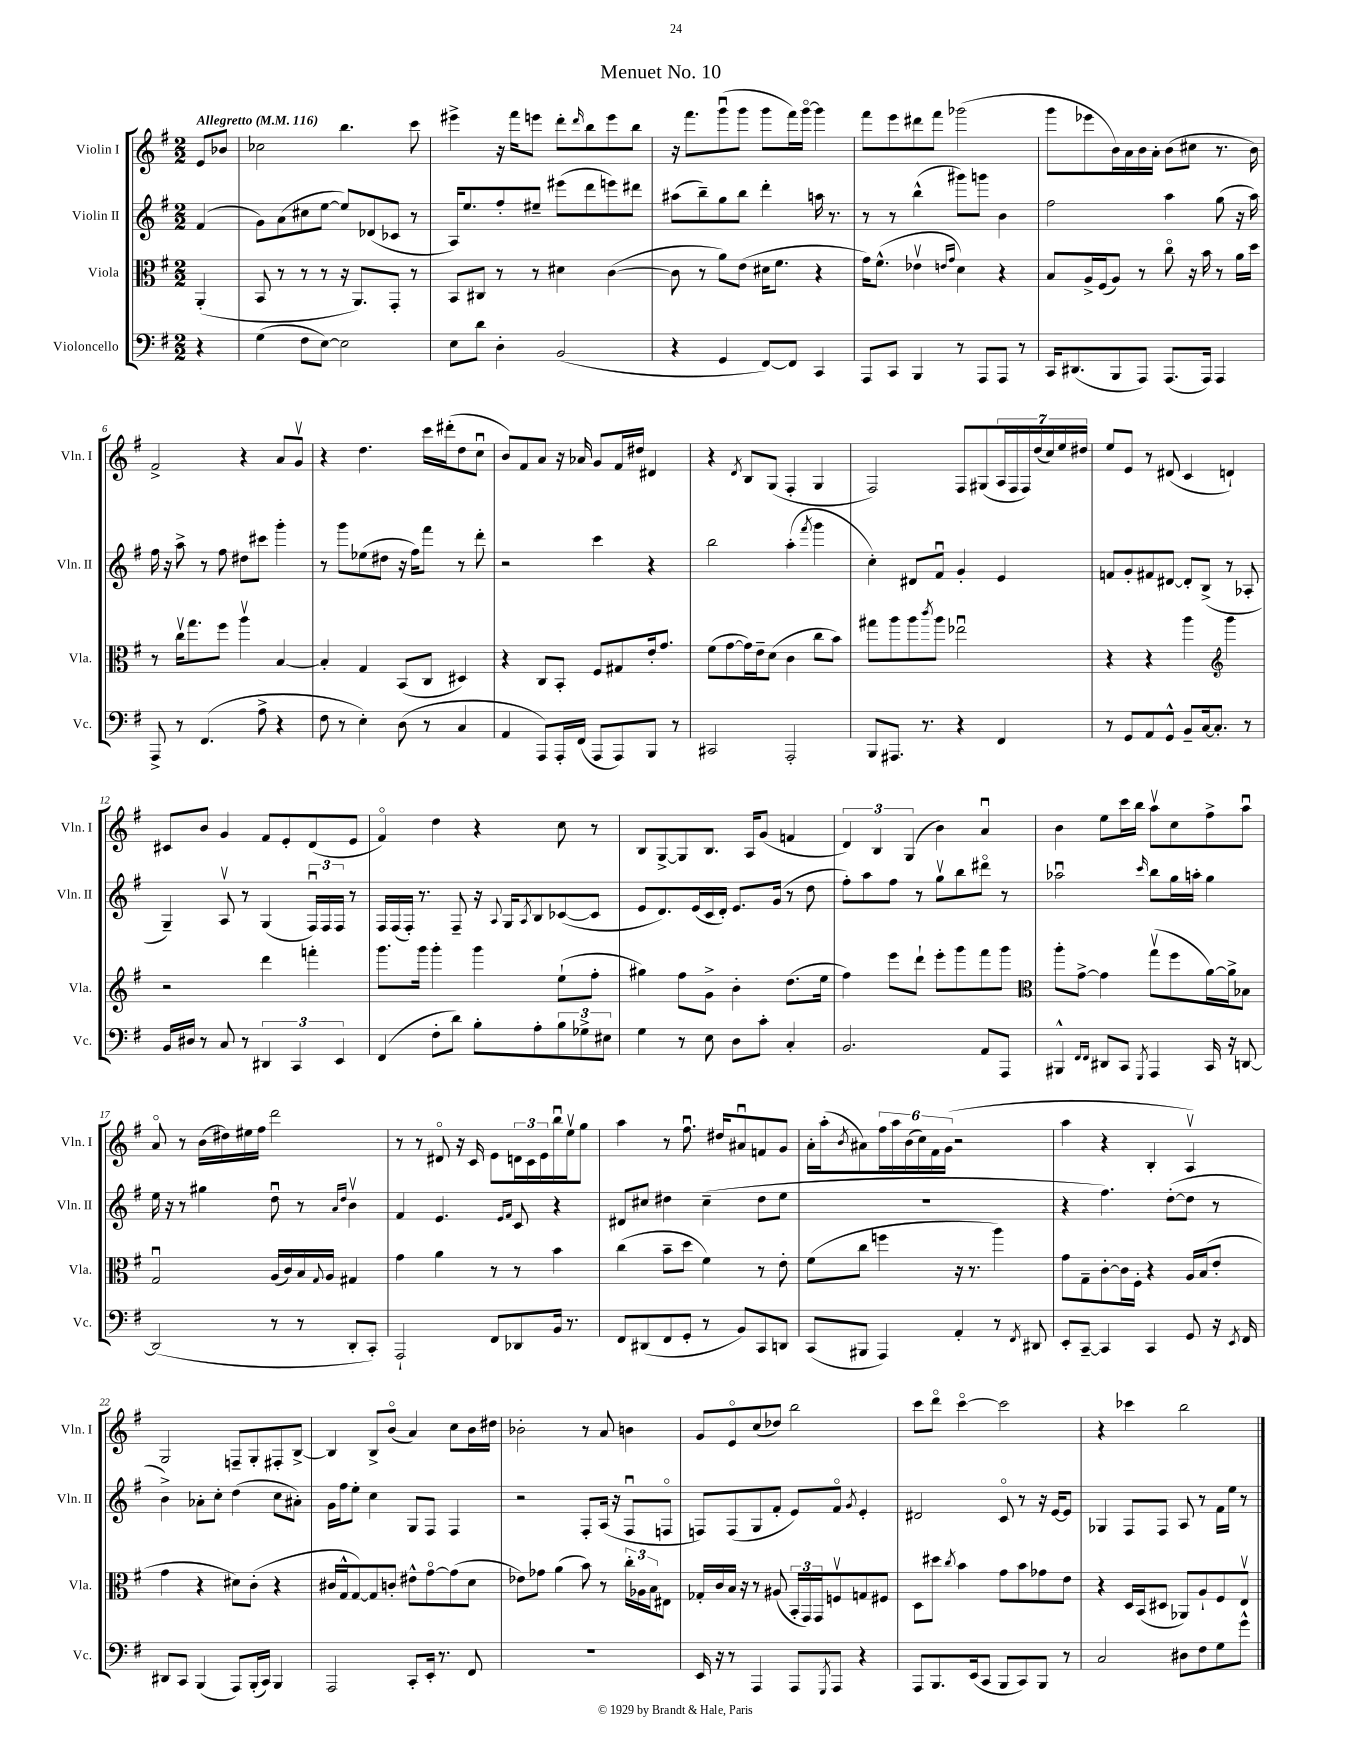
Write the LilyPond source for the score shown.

\header { title = "Menuet No. 10" }
<<
\new StaffGroup <<
\new Staff = "s0" \with { instrumentName = "Violin I" shortInstrumentName = "Vln. I" } {
    \clef treble \key g \major \numericTimeSignature \time 2/2 \partial 4 \tempo "Allegretto" 4 = 116
    e'8 bes'8 |
    ces''2 b''4. c'''8 |
    eis'''4-> r16 fis'''16 e'''8 d'''8-. \grace { d'''16 } b''8 e'''8 b''8 |
    r16 fis'''8. g'''8\downbow( g'''8 g'''8 fis'''16) g'''16~\flageolet g'''4 |
    fis'''8 e'''8 dis'''8 fis'''8 ges'''2( |
    g'''8 ees'''8 b'16) a'16 b'16 a'16-. b'8( cis''8 r8. b'16) |
    fis'2-> r4 a'8 g'8\upbow |
    r4 d''4. c'''16 dis'''16-.( d''8 c''8\downbow |
    b'8) fis'8 a'8 r16 aes'16 g'8 fis'16 dis''16 dis'4 |
    r4 \acciaccatura { d'8 } b8 g8( fis4-. g4 |
    fis2) fis8 gis8( \tuplet 7/4 { a16 fis16 fis16) d''16( c''16) e''16 dis''16 } |
    e''8 e'8 r8 dis'8( c'4 d'4-!) |
    cis'8 b'8 g'4 fis'8 e'8-. d'8( e'8 |
    fis'4\flageolet) d''4 r4 c''8 r8 |
    b8 g8~-> g8 b8. a16 g'8( f'4 |
    \tuplet 3/2 { d'4) b4 g4( } b'4) a'4\downbow |
    b'4 e''8 c'''16 b''16 a''8\upbow c''8 fis''8-> a''8\downbow |
    a'8\flageolet r8 b'16( dis''16) eis''16 fis''16 d'''2 |
    r8 r8 dis'8\flageolet r16 c'16 e'8 \tuplet 3/2 { d'16 c'16 e'16 } b''16\downbow e''16\upbow g''8 |
    a''4 r8 fis''8.\downbow dis''16 ais'8\downbow f'8 g'8 |
    a'16-. a''16-.( \acciaccatura { b'8 } ais'8) \tuplet 6/4 { fis''16 a''16 b'16( c''16) fis'16 g'16( } r2 |
    a''4 r4 b4-. a4\upbow) |
    g2 f8-- g8-. fis8-. b8~-> |
    b4 b8-> b'8\flageolet( a'4) c''8 b'16 dis''16 |
    bes'2-. r8 a'8 b'4 |
    g'8 e'8\flageolet c''8( des''8) b''2 |
    c'''8 d'''8\flageolet c'''4~\flageolet c'''2 |
    r4 ces'''4 b''2 \bar "|." |
}
\new Staff = "s1" \with { instrumentName = "Violin II" shortInstrumentName = "Vln. II" } {
    \clef treble \key g \major \numericTimeSignature \time 2/2 \partial 4
    fis'4( |
    g'8) a'8( cis''8 e''8~ e''8) des'8( ces'8 r8 |
    a16) e''8. fis''8-. eis''8-- eis'''8( d'''8 e'''8) dis'''8 |
    ais''8( b''8--) g''8 b''8 d'''4-. a''16 r8. |
    r8 r8 b''4-^( gis'''8) g'''8 b'4 |
    fis''2 a''4 g''8( r16 a''16) |
    fis''16 r16 a''8-> r8 fis''8 dis''8 cis'''8 g'''4-. |
    r8 g'''8 ees''8( dis''8 r16 fis''16) fis'''8 r8 d'''8-. |
    r2 c'''4 r4 |
    b''2 a''4-.( \acciaccatura { fis'''8 } g'''4 |
    c''4-.) dis'8 fis'8\downbow g'4-. e'4 |
    f'8 g'8-. fis'8 dis'8~ dis'8-. b8->( r8 aes8-. |
    g4--) a8\upbow r8 g4( \tuplet 3/2 { fis16\downbow) fis16 fis16 } r8 |
    fis16 fis16( fis16-.) r8. fis8-- r16 \appoggiatura { a8 } g16 \acciaccatura { a8 } b8 ces'8~( ces'8 |
    e'8 d'8.) e'16( c'16 d'16-.) e'8. g'16( r8 d''8 |
    fis''8-.) a''8 fis''8 r8 g''8\upbow b''8 dis'''8\flageolet r8 |
    aes''2\downbow \grace { c'''16 } b''8 g''16 a''16-. g''4 |
    e''16 r16 r8 gis''4 d''8\downbow r8 \grace { a'16 d''16 } b'4\upbow |
    fis'4 e'4. \grace { e'16 fis'16 } c'8 r4 |
    dis'8 cis''8 dis''4 cis''4--( dis''8 e''8 |
    R1 |
    r4 fis''4.) d''8~-.( d''8 r8 |
    b'4->) aes'8-. c''8-. d''4( c''8 ais'8-.) |
    g'16 fis''16 e''8-. c''4 g8 fis8 fis4 |
    r2 fis8-. a16( r16 fis8\downbow f8\flageolet |
    f8) f8( g8 fis'8-. e'8) fis'8\flageolet \acciaccatura { g'8 } e'4-. |
    dis'2 c'8\flageolet r8 r16 e'16~ e'8 |
    ges4 fis8 fis8 a8 r8 fis'16 e''16 r8 \bar "|." |
}
\new Staff = "s2" \with { instrumentName = "Viola" shortInstrumentName = "Vla." } {
    \clef alto \key g \major \numericTimeSignature \time 2/2 \partial 4
    a,4-.( |
    b,8 r8 r8 r8 r16 a,8.) g,8-. r8 |
    b,8 cis8 r8 r8 dis'4 c'4~( |
    c'8 r8 a'8) e'8( dis'16 fis'8. r4 |
    g'16) fis'8.-^( ees'4\upbow \grace { e'16 g'16 } d'4) r4 |
    b8 a16-> fis16( a8) r8 c''8\flageolet r16 b'16 r8 a'16 d''16 |
    r8 c''16\upbow g''8. fis''8 a''4\upbow b4~ |
    b4-. g4 b,8( c8 dis4) |
    r4 c8 b,8-. fis8 gis8 e'16-. g'8. |
    fis'8( g'8~ g'16) e'16-- d'8( c'4 c''8 b'8) |
    gis''8 a''8 a''8 \acciaccatura { c'''8 } a''8 ees''2\downbow |
    r4 r4 a''4 \clef treble g'''4 |
    r2 d'''4 f'''4-. |
    g'''8. g'''16 g'''4-. g'''4 e''8-!( fis''8-. |
    gis''4) fis''8 g'8-> b'4-. d''8.( e''16 |
    fis''4) e'''8 d'''8-! e'''8-. g'''8 fis'''8 g'''8 |
    \clef alto a''8-. g'8~-> g'4 g''8\upbow( fis''8 a'16~) a'16-> bes8 |
    g2\downbow a16( c'16) b16 \appoggiatura { g8 } a16 gis4 |
    g'4 a'4 r8 r8 b'4 |
    c''4( b'8-- d''8 fis'4) r8 e'8-. |
    fis'8( c''8 f''4 r16 r8. a''4) |
    g'8 g8-- c'8~-. c'16 fis16-. r4 a16 b16( e'8-. |
    g'4 r4 dis'8) c'8-.( r4 |
    cis'16 g16-^ g8~) g8 c'8-. eis'8-^ g'8~\flageolet g'8( d'8 |
    ees'8) ges'8 a'4( b'8) r8 \tuplet 3/2 { c''16-. aes16 b16 } eis8 |
    ges16-. c'16 b16 r16 r8 ais8( \tuplet 3/2 { b,16-. g,16) g,16 } f8\upbow g8 fis8 |
    d8 dis''8 \acciaccatura { c''8 } b'4 g'8 b'8 ges'8 e'8 |
    r4 d16 b,16( dis8 aes,8) a8-! fis8 e8\upbow \bar "|." |
}
\new Staff = "s3" \with { instrumentName = "Violoncello" shortInstrumentName = "Vc." } {
    \clef bass \key g \major \numericTimeSignature \time 2/2 \partial 4
    r4 |
    g4( fis8 e8~) e2 |
    e8 d'8 d4-. b,2( |
    r4 g,4 fis,8~) fis,8 c,4 |
    a,,8 c,8 b,,4 r8 a,,8 a,,8 r8 |
    c,16 dis,8.( b,,8 a,,8) a,,8.( a,,16) a,,4 |
    a,,8-> r8 fis,4.( a8-> r4 |
    fis8 r8 e4-.) d8( r8 c4 |
    a,4 a,,8) a,,16-. fis,16( a,,8 a,,8) b,,8 r8 |
    cis,2 a,,2-. |
    b,,8 ais,,8. r8. r4 fis,4 |
    r8 g,8 a,8 g,8-^ b,8-- c16~ c8.-. r8 |
    b,16 dis16 r8 c8 r8 \tuplet 3/2 { dis,4 c,4 e,4 } |
    fis,4( fis8-. d'8) b8-. a8-. \tuplet 3/2 { b8 ges8-> eis8 } |
    g4 r8 e8 d8 c'8-. c4-. |
    b,2. a,8 a,,8 |
    bis,,4-^ \grace { fis,16 fis,16 } dis,8 c,8 \acciaccatura { g,,8 } a,,4 c,16 r16 d,8~ |
    d,2( r8 r8 d,8-. c,8-.) |
    a,,2-! fis,8 des,8 b,16 r8. |
    fis,8 dis,8( fis,8 g,8-. r8 b,8) c,8 d,8 |
    c,8( bis,,8 a,,4) a,4-. r8 \acciaccatura { fis,8 } dis,8 |
    e,8-. c,8~-- c,4 c,4 g,8 r16 \acciaccatura { e,8 } fis,16 |
    dis,8 c,8 b,,4( a,,8) b,,16-.( c,16) b,,4 |
    a,,2 c,8-. e,16-. r8. fis,8 |
    R1 |
    e,16 r16 r8 a,,4 a,,8 \acciaccatura { g,,8 } a,,8 r4 |
    a,,8 b,,8. e,16( c,8 b,,8 c,8) b,,8 r8 |
    c2 dis8 fis8 g8 g'8-^ \bar "|." |
}
>>
>>
